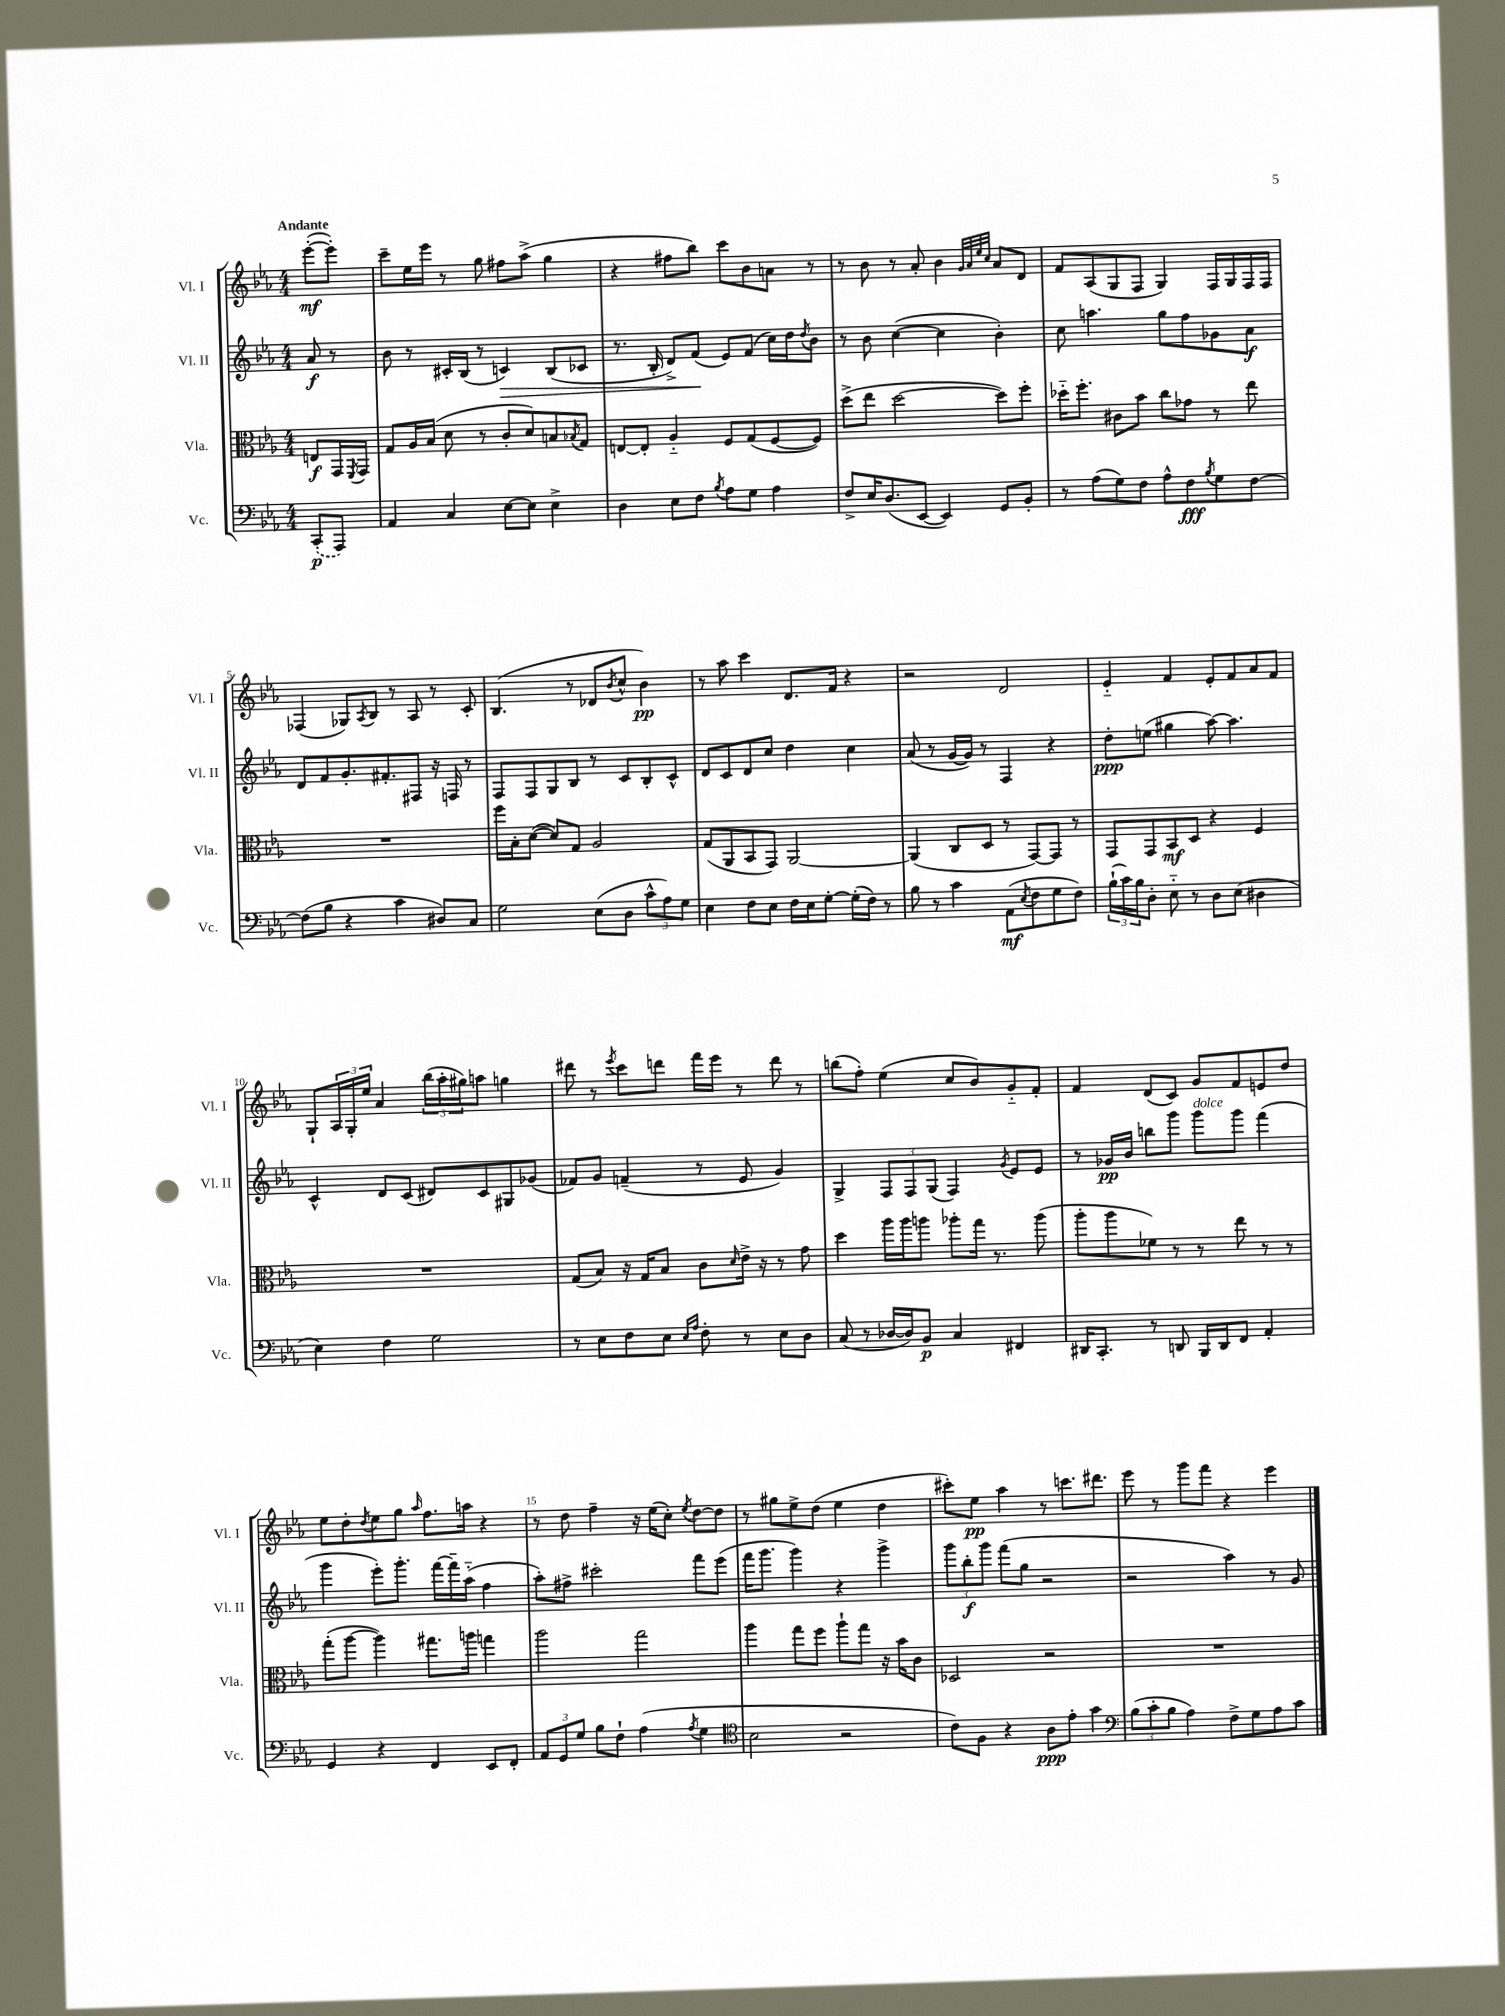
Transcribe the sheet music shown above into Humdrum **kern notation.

**kern	**dynam	**kern	**dynam	**kern	**dynam	**kern	**dynam
*part4	*part4	*part3	*part3	*part2	*part2	*part1	*part1
*staff4	*staff4	*staff3	*staff3	*staff2	*staff2	*staff1	*staff1
*I"Vc.	*	*I"Vla.	*	*I"Vl. II	*	*I"Vl. I	*
*I'Vc.	*	*I'Vla.	*	*I'Vl. II	*	*I'Vl. I	*
*clefF4	*	*clefC3	*	*clefG2	*	*clefG2	*
*k[b-e-a-]	*	*k[b-e-a-]	*	*k[b-e-a-]	*	*k[b-e-a-]	*
*M4/4	*	*M4/4	*	*M4/4	*	*M4/4	*
=	=	=	=	=	=	=	=
!	!	!	!	!	!	!LO:TX:a:B:t=Andante	!
(8CC'/L	p	8En/L	f	8a-/	f	([8eee-'\L	mf
8AAA-/J)	.	16GG/L	.	8r	.	8eee-'\J])	.
.	.	8qFF/	.	.	.	.	.
.	.	16GG/JJ	.	.	.	.	.
=1	=1	=1	=1	=1	=1	=1	=1
4AA-/	.	8G/L	.	8b-\	.	8ccc~\L	.
.	.	16A-/L	.	8r	.	16ee-\L	.
.	.	(16B-/JJ	.	.	.	16eee-\JJ	.
4C/	.	8d\	.	16c#X'/LL	.	8r	.
.	.	.	.	(16B-/JJ	.	.	.
.	.	8r	.	8r	.	8gg\	.
!	!	!	!	!	!LO:HP:b	!	!
[8E-\L	.	8c'/L	.	4cn/)	>	8ff#X\L	.
8E-\J]	.	8d/)	.	.	.	(8aa-^\J	.
4E-^\	.	8Bn/	.	(8B-/L	.	4gg\	.
.	.	8qB-X/	.	.	.	.	.
.	.	8G/J	.	8c-X/J	.	.	.
=2	=2	=2	=2	=2	=2	=2	=2
4D\	.	[8En/L	.	8.r	.	4r	.
.	.	8E'/J]	.	.	.	.	.
.	.	.	.	16B-'/	.	.	.
8E-\L	.	4A-/	.	8d^/L)	.	8ff#X\L	.
8F\J	.	.	.	(8f/J	.	8bb-\J)	.
8qB-/	.	.	.	.	.	.	.
8A-\L	.	8F/L	.	8e-/L)	]	8ccc\L	.
8G\J	.	(8G/	.	(8f/J	.	8b-\	.
4A-\	.	[8F/	.	16cc\LL)	.	8an\J	.
.	.	.	.	16dd\J	.	.	.
.	.	.	.	8qdd/	.	.	.
.	.	8F/J])	.	8b-\J	.	8r	.
=3	=3	=3	=3	=3	=3	=3	=3
8F^/L	.	(8dd^\L	.	8r	.	8r	.
16E-/K	.	8ee-\J	.	8b-\	.	8b-\	.
(8.D/	.	.	.	.	.	.	.
.	.	[2dd\	.	([4cc\	.	8r	.
[8EE-/J	.	.	.	.	.	8a-'/	.
4EE-/])	.	.	.	4cc\]	.	4b-\	.
.	.	.	.	.	.	32qqg/LLL	.
.	.	.	.	.	.	32qqa-/	.
.	.	.	.	.	.	32qqee-/	.
.	.	.	.	.	.	32qqcc/JJJ	.
8GG/L	.	8dd\L])	.	4b-'\)	.	8a-/L	.
8BB-'/J	.	8ff'\J	.	.	.	8d/J	.
=4	=4	=4	=4	=4	=4	=4	=4
8r	.	16dd-X\KL	.	8cc\	.	8f/L	.
.	.	8.ff'\J	.	.	.	.	.
(8A-\L	.	.	.	4.aan\	.	(8A-/	.
8G\)	.	8c#X\L	.	.	.	8G/	.
8F\J	.	8b-\J	.	.	.	8F/J	.
8A-^^\L	.	8cc\L	.	8gg\L	.	4G/)	.
8F\	fff	8g-X\J	.	8ff\	.	.	.
8qB-/	.	.	.	.	.	.	.
8G\	.	8r	.	8g-X\	.	16F/LL	.
.	.	.	.	.	.	16G/	.
[8F\J	.	8ee-\	.	8a-\J	f	16F/	.
.	.	.	.	.	.	16F/JJ	.
!!LO:LB:g=z
=5	=5	=5	=5	=5	=5	=5	=5
(8F\L]	.	1r	.	8d/L	.	(4F-X/	.
8B-\J	.	.	.	8f/	.	.	.
4r	.	.	.	8.g'/	.	8G-X/L)	.
.	.	.	.	.	.	8qA-/	.
.	.	.	.	.	.	8B-/J	.
.	.	.	.	8.f#X'/	.	.	.
4c\	.	.	.	.	.	8r	.
.	.	.	.	8F#X/J	.	8A-/	.
8D#X/L)	.	.	.	16r	.	8r	.
.	.	.	.	16Fn/	.	.	.
8C/J	.	.	.	8r	.	8c'/	.
=6	=6	=6	=6	=6	=6	=6	=6
2G\	.	16ff\LL	.	8F/L	.	(4.B-/	.
.	.	16B-'\J	.	.	.	.	.
.	.	([8d\J	.	8F/	.	.	.
.	.	8d/L])	.	8G/	.	.	.
.	.	8G/J	.	8B-/J	.	8r	.
(8E-\L	.	2A-/	.	8r	.	8d-X/L	.
.	.	.	.	.	.	8qb-/	.
8D\J	.	.	.	8c/L	.	8cc^^/J	.
12c^^\L	.	.	.	8B-'/	.	4b-\)	pp
12A-\)	.	.	.	.	.	.	.
.	.	.	.	8c^^/J	.	.	.
12G\J	.	.	.	.	.	.	.
=7	=7	=7	=7	=7	=7	=7	=7
4E-\	.	(8G/L	.	8d/L	.	8r	.
.	.	8AA-/	.	8c/	.	8aa-\	.
8F\L	.	8BB-/	.	8d/	.	4ccc\	.
8E-\J	.	8GG/J)	.	8cc/J	.	.	.
16F\LL	.	[2AA-/	.	4dd\	.	8.d/L	.
16E-\J	.	.	.	.	.	.	.
[8G'\J	.	.	.	.	.	.	.
.	.	.	.	.	.	16f/Jk	.
(16G'\LL]	.	.	.	4cc\	.	4r	.
16F\JJ)	.	.	.	.	.	.	.
8r	.	.	.	.	.	.	.
=8	=8	=8	=8	=8	=8	=8	=8
8B-\	.	(4AA-/]	.	(8a-/	.	2r	.
8r	.	.	.	8r	.	.	.
4c\	.	8C/L	.	[16g/LL	.	.	.
.	.	.	.	16g/JJ])	.	.	.
.	.	8D/J	.	8r	.	.	.
(8AA-\L	mf	8r	.	4F/	.	2d/	.
8qE-/	.	.	.	.	.	.	.
8F\	.	[8GG/L)	.	.	.	.	.
8G\	.	8GG/J]	.	4r	.	.	.
8F\J)	.	8r	.	.	.	.	.
=9	=9	=9	=9	=9	=9	=9	=9
(24B-`\LL	.	8GG/L	.	8dd'\L	ppp	4e-/	.
24c\)	.	.	.	.	.	.	.
24B-\J	.	.	.	.	.	.	.
8D'\J	.	8GG/	.	(8een\J	.	.	.
8E-\	.	8BB-/	mf	4gg#X\	.	4f/	.
8r	.	8D/J	.	.	.	.	.
8D\L	.	4r	.	[8aa-\)	.	8e-'/L	.
(8E-\J	.	.	.	4.aa-\]	.	8f/	.
4D#X\	.	4F/	.	.	.	8a-/	.
.	.	.	.	.	.	8f/J	.
!!LO:LB:g=z
=10	=10	=10	=10	=10	=10	=10	=10
4E-\)	.	1r	.	4c^^/	.	8G`/L	.
.	.	.	.	.	.	24A-/L	.
.	.	.	.	.	.	24G'/	.
.	.	.	.	.	.	24ee-/JJ	.
4F\	.	.	.	8d/L	.	4a-/	.
.	.	.	.	(8c/J	.	.	.
2G\	.	.	.	8d#X/L)	.	(24bb-\LL	.
.	.	.	.	.	.	24aa-'\	.
.	.	.	.	.	.	24gg#X\J)	.
.	.	.	.	8c/	.	8aan\J	.
.	.	.	.	8G#X/	.	4ggn\	.
.	.	.	.	(8g-X/J	.	.	.
=11	=11	=11	=11	=11	=11	=11	=11
8r	.	(8G/L	.	8f-X/L)	.	8ddd#X\	.
8E-\L	.	8B-/J)	.	8g/J	.	8r	.
.	.	.	.	.	.	8qeee-/	.
8F\	.	16r	.	(4fn~/	.	8ccc\L	.
.	.	16G/KL	.	.	.	.	.
8E-\J	.	8B-/J	.	.	.	8dddn\J	.
16qqE-/LL	.	.	.	.	.	.	.
16qqA-/JJ	.	.	.	.	.	.	.
8F'\	.	8c\L	.	8r	.	16fff\LL	.
.	.	.	.	.	.	16eee-\JJ	.
.	.	16qqd/	.	.	.	.	.
8r	.	16e-^\Jk	.	8e-/	.	8r	.
.	.	16r	.	.	.	.	.
8E-\L	.	8r	.	4g/)	.	8ddd\	.
8D\J	.	8g\	.	.	.	8r	.
=12	=12	=12	=12	=12	=12	=12	=12
(8C/	.	4dd\	.	4G^/	.	(8bbn\L	.
8r	.	.	.	.	.	8ff'\J)	.
[16D-X/LL	.	16aa-\LL	.	12F/L	.	(4ee-\	.
16D-/J])	.	16aa-\J	.	.	.	.	.
.	.	.	.	12F/	.	.	.
8BB-/J	p	8aan\J	.	.	.	.	.
.	.	.	.	(12G/J	.	.	.
4C/	.	8aa-X'\L	.	4F/)	.	8cc/L	.
.	.	16gg\Jk	.	.	.	8b-/)	.
.	.	8.r	.	.	.	.	.
.	.	.	.	8qg/	.	.	.
4FF#X/	.	.	.	8e-/L	.	8g/	.
.	.	(8aa-\	.	8e-/J	.	8f'/J	.
=13	=13	=13	=13	=13	=13	=13	=13
16DD#X/KL	.	8aa-'\L	.	8r	.	4f/	.
8.CC'/J	.	.	.	.	.	.	.
.	.	8aa-\	.	16g-X/LL	pp	.	.
.	.	.	.	16b-/JJ	.	.	.
8r	.	8f-X\J)	.	8bbn\L	.	(8d/L	.
8DDn/	.	8r	.	8ggg\J	.	8c/J)	.
!	!	!	!	!LO:TX:a:i:t=dolce	!	!	!
16BBB-/LL	.	8r	.	8ggg\L	.	8g/L	.
16DD/J	.	.	.	.	.	.	.
8FF/J	.	8ee-\	.	8ggg\J	.	8f/	.
4AA-'/	.	8r	.	(4fff\	.	8en/	.
.	.	8r	.	.	.	8dd/J	.
!!LO:LB:g=z
=14	=14	=14	=14	=14	=14	=14	=14
4GG/	.	(8gg'\L	.	4ggg\	.	8ee-\L	.
.	.	[8aa-\J	.	.	.	8dd'\	.
.	.	.	.	.	.	8qdd/	.
4r	.	4aa-\])	.	8eee-'\L)	.	8ee-\	.
.	.	.	.	8.ggg'\J	.	8gg\J	.
.	.	.	.	.	.	16qqaa-/	.
4FF/	.	8.gg#X\L	.	.	.	8.ff\L	.
.	.	.	.	[16fff\LL	.	.	.
.	.	.	.	16fff~\]	.	.	.
.	.	16aan\Jk	.	(16aa-\JJ	.	16aan\Jk	.
8EE-/L	.	4ggn\	.	4ff\	.	4r	.
8FF'/J	.	.	.	.	.	.	.
=15	=15	=15	=15	=15	=15	=15	=15
12AA-/L	.	2aa-\	.	8aa-'\L)	.	8r	.
12GG/	.	.	.	.	.	.	.
.	.	.	.	8ff#X^\J	.	8dd\	.
12G/J	.	.	.	.	.	.	.
8B-\L	.	.	.	2ccc#X'\	.	4ff~\	.
8F`\J	.	.	.	.	.	.	.
(4A-\	.	2gg\	.	.	.	16r	.
.	.	.	.	.	.	(16ee-\KL	.
.	.	.	.	.	.	8cc'\J)	.
8qA-/	.	.	.	.	.	8qee-/	.
4G\	.	.	.	8fff\L	.	[8dd\L	.
.	.	.	.	(8eee-\J	.	8dd\J]	.
=16	=16	=16	=16	=16	=16	=16	=16
*clefC4	*	*	*	*	*	*	*
2B-\	.	4aa-\	.	16fff\KL	.	8r	.
.	.	.	.	8.ggg\J	.	.	.
.	.	.	.	.	.	8gg#X\L	.
.	.	8gg\L	.	4ggg\)	.	8ee-^\	.
.	.	8ff\J	.	.	.	(8dd\J	.
2r	.	8aa-`\L	.	4r	.	4ee-\	.
.	.	8gg\J	.	.	.	.	.
.	.	16r	.	4ggg^\	.	4dd\	.
.	.	16b-\KL	.	.	.	.	.
.	.	8c\J	.	.	.	.	.
=17	=17	=17	=17	=17	=17	=17	=17
8c\L)	.	2D-X/	.	12ggg\L	.	8ccc#X'\L)	.
.	.	.	.	12bb-'\	f	.	.
8F\J	.	.	.	.	.	8ee-\J	pp
.	.	.	.	12ggg\J	.	.	.
4r	.	.	.	(8fff\L	.	4aa-\	.
.	.	.	.	8gg\J	.	.	.
8A-\L	ppp	2r	.	2r	.	8r	.
8e-'\J	.	.	.	.	.	8.cccn\L	.
4g\	.	.	.	.	.	.	.
.	.	.	.	.	.	8.ddd#X\J	.
=18	=18	=18	=18	=18	=18	=18	=18
*clefF4	*	*	*	*	*	*	*
(12B-\L	.	1r	.	2r	.	8eee-\	.
12c'\	.	.	.	.	.	.	.
.	.	.	.	.	.	8r	.
12B-\J	.	.	.	.	.	.	.
4A-\)	.	.	.	.	.	8ggg\L	.
.	.	.	.	.	.	8fff\J	.
8F^\L	.	.	.	4aa-\)	.	4r	.
8G\	.	.	.	.	.	.	.
8A-\	.	.	.	8r	.	4eee-\	.
8c\J	.	.	.	8g/	.	.	.
==	==	==	==	==	==	==	==
*-	*-	*-	*-	*-	*-	*-	*-
